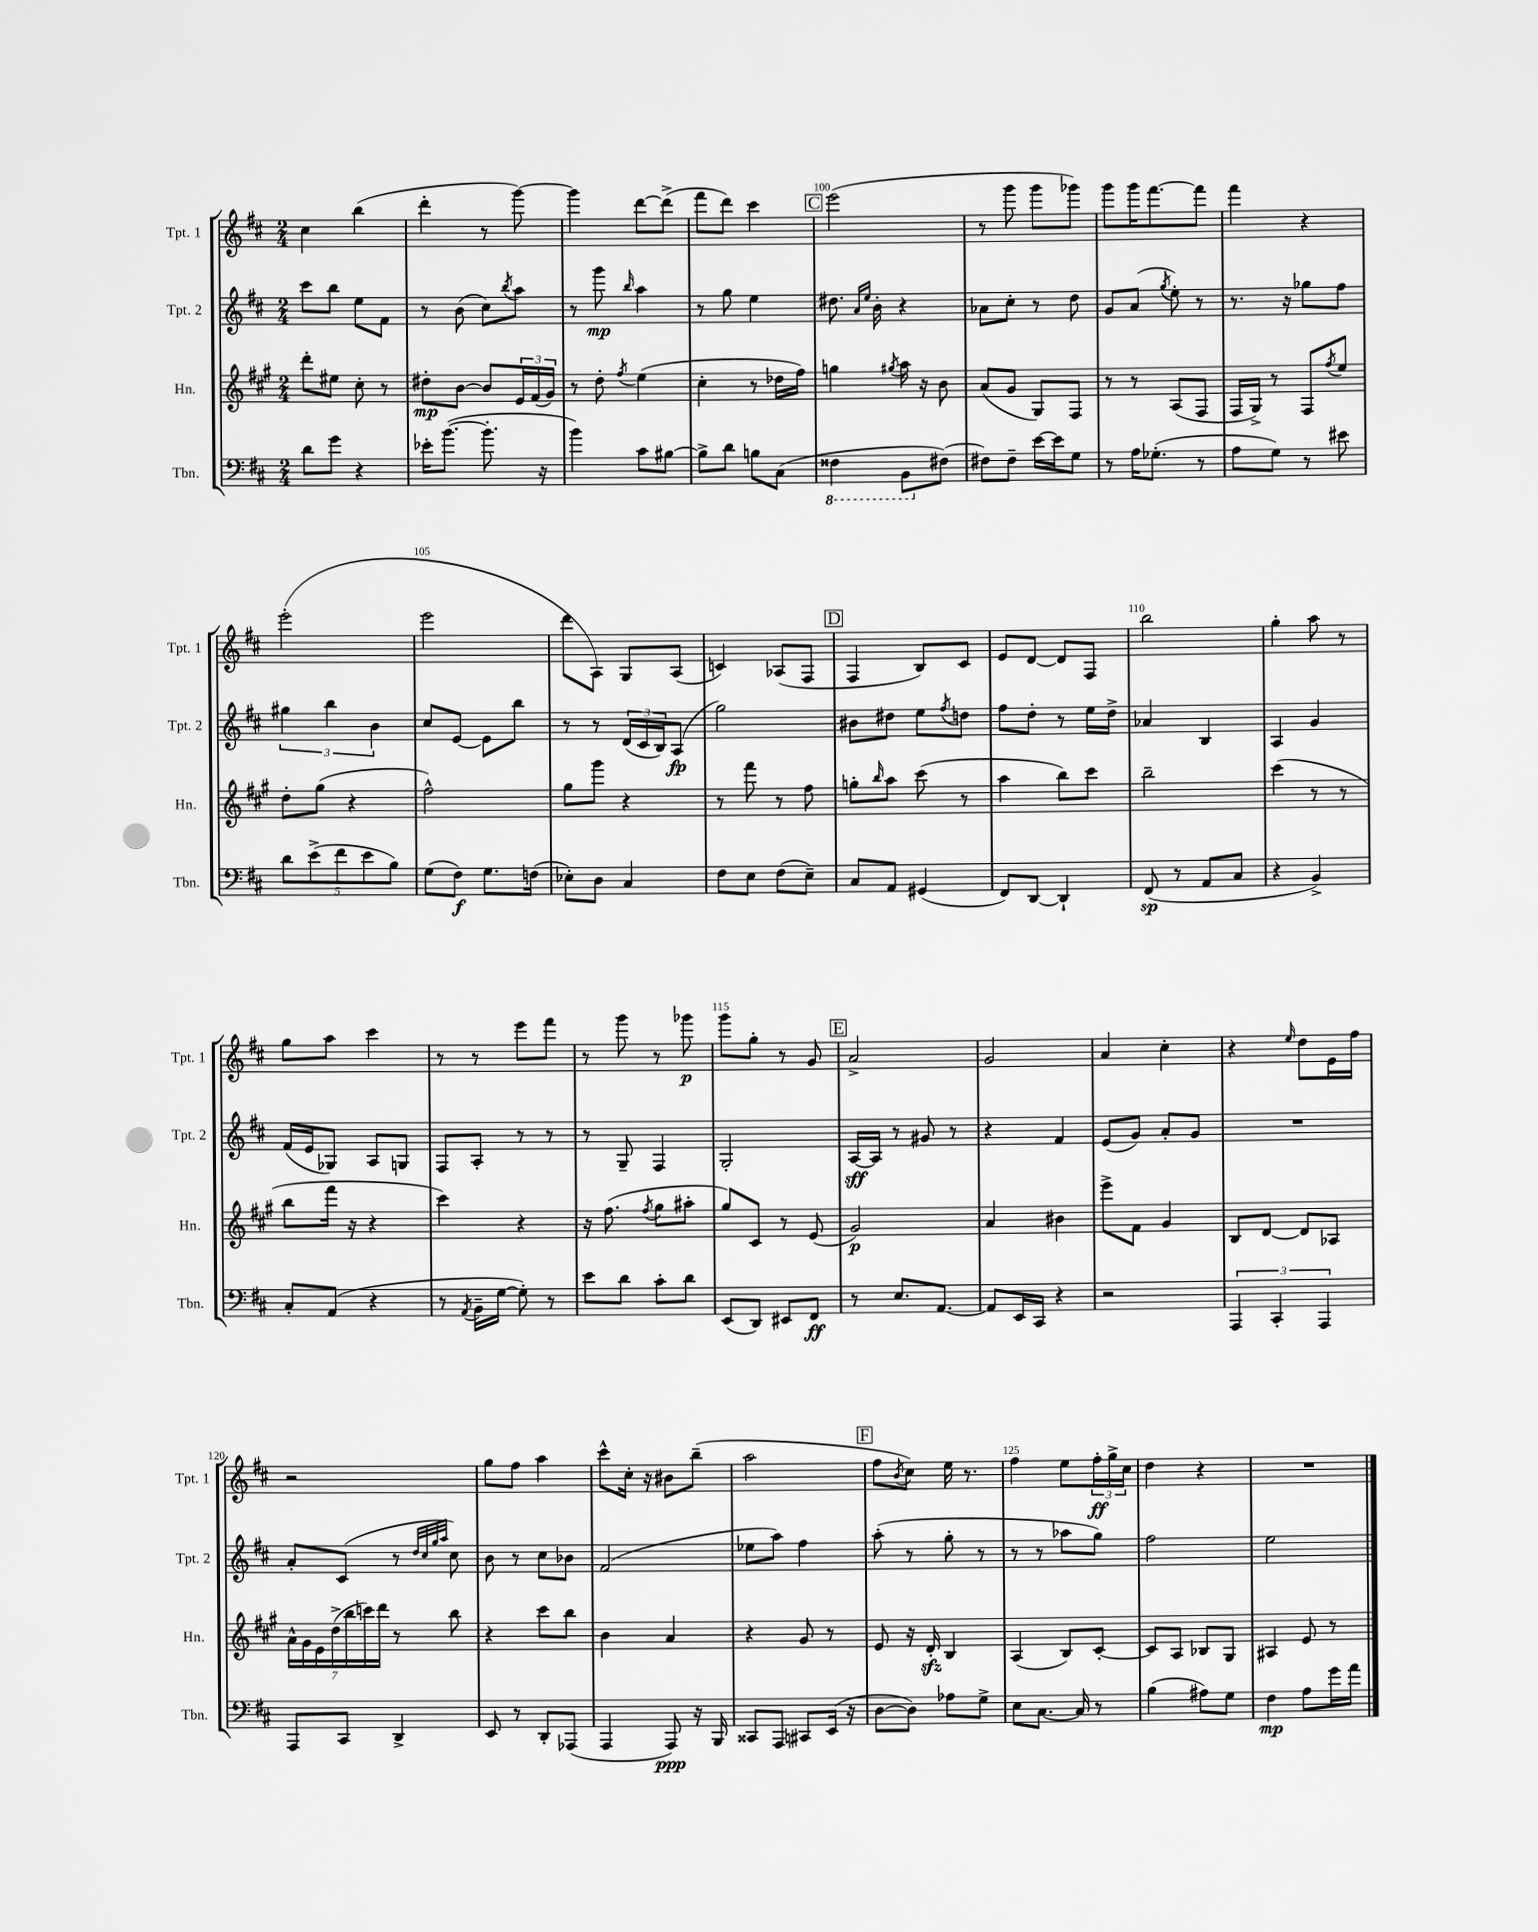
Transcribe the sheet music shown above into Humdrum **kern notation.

**kern	**kern	**kern	**kern
*staff4	*staff3	*staff2	*staff1
*clefF4	*clefG2	*clefG2	*clefG2
*k[f#c#]	*k[f#c#g#]	*k[f#c#]	*k[f#c#]
*M2/4	*M2/4	*M2/4	*M2/4
8d	8ddd'	8ccc#	4cc#
8g	8ee#	8bb	.
4r	8cc#'	8ee	(4bb
.	8r	8f#	.
=	=	=	=
16e-'	8dd#'	8r	4ddd'
([8.b	.	.	.
.	[8b	(8b	.
8.b']	8b]	8cc#)	8r
.	.	8qbb	.
.	24e	8aa	[8ggg)
.	(24f#	.	.
16r	.	.	.
.	24g#)	.	.
=	=	=	=
4b)	8r	8r	4ggg]
.	8dd'	8ggg	.
.	8qff#	16qqbb	.
8c#	(4ee	4aa	[8ddd
[8B#	.	.	(8ddd^]
=	=	=	=
8B#^]	4cc#'	8r	8fff#
8d	.	8gg	8ddd)
8B	8r	4ee	4ccc#
(8C#	16dd-	.	.
.	16ff#)	.	.
=	=	=	=
4FF##	4gg	8.dd#	(2eee
.	.	16qqa	.
.	.	16qqee	.
.	.	16b'	.
.	8qgg#	.	.
8BBB	16aa	4r	.
.	16r	.	.
[8F#)	8b	.	.
=	=	=	=
8F#]	(8a	8a-	8r
8F#~	8g#	8cc#'	8ggg
[16e	8G#)	8r	8ggg
16e]	.	.	.
8G	8F#	8dd	8ggg-)
=	=	=	=
8r	8r	8g	8ggg
16A	8r	(8a	16ggg
(8.G-'	.	.	[8.fff#
.	.	8qgg	.
.	(8A	8ee')	.
8r	8F#	8r	8fff#]
=	=	=	=
8A	16F#	8.r	4fff#
.	16G#^)	.	.
8G)	8r	.	.
.	.	16r	.
8r	8F#	8gg-	4r
.	8qff#	.	.
8e#	8ee	8ff#	.
=	=	=	=
10d	8dd'	6gg#	(2eee'
(10e^	.	.	.
.	(8gg#	.	.
.	.	6bb	.
10f#	.	.	.
.	4r	.	.
10e	.	.	.
.	.	6b	.
10B)	.	.	.
=	=	=	=
(8G	2ff#^^)	8cc#	2eee
8F#)	.	[8e	.
8.G	.	8e]	.
.	.	8bb	.
(16F	.	.	.
=	=	=	=
8E-')	8gg#	8r	8ddd
8D	8ggg#	8r	8A)
4C#	4r	(24d	8G
.	.	24c#	.
.	.	24B)	.
.	.	(8A	(8A
=	=	=	=
8F#	8r	2gg)	4c)
8E	8fff#	.	.
(8F#	8r	.	(8A-
8E~)	8ff#	.	8F#
=	=	=	=
8C#	8gg'	8b#	4F#
.	16qqbb	.	.
8AA	8aa	8dd#	.
(4GG#	(8ccc#	8ee	8B)
.	.	8qff#	.
.	8r	8dd	8c#
=	=	=	=
8FF#)	4aa	8ff#	8e
[8DD	.	8dd'	[8d
4DD`]	8bb)	8r	8d]
.	8ccc#	16ee	8F#
.	.	16dd^	.
=	=	=	=
(8FF#	2bb~	4a-	2bb
8r	.	.	.
8AA	.	4B	.
8C#	.	.	.
=	=	=	=
4r	(4ccc#	4A	4gg'
4BB^)	8r	4g	8aa
.	8r	.	8r
=	=	=	=
8C#'	8bb	(16f#	8gg
.	.	16e	.
(8AA	16fff#	8G-)	8aa
.	16r	.	.
4r	4r	8A	4ccc#
.	.	8G	.
=	=	=	=
8r	4ccc#)	8F#	8r
8qAA	.	.	.
16BB~	.	8A'	8r
[16G	.	.	.
8G'])	4r	8r	8eee
8r	.	8r	8fff#
=	=	=	=
8e	16r	8r	8r
.	(8.ff#	.	.
8d	.	8G~	8ggg
.	8qff#	.	.
8c#'	8gg#	4F#	8r
8d	8aa#'	.	8ggg-
=	=	=	=
(8EE	8gg#)	2G'	8ggg
8DD)	8c#	.	8gg'
8EE#	8r	.	8r
8FF#	(8e	.	8g
=	=	=	=
8r	2g#)	[16A	2a^
.	.	16A]	.
8.E	.	8r	.
.	.	8g#	.
[8.AA	.	.	.
.	.	8r	.
=	=	=	=
8AA]	4a	4r	2g
16EE	.	.	.
16CC#	.	.	.
4r	4b#	4f#	.
=	=	=	=
2r	8eee^	(8e	4a
.	8f#	8g)	.
.	4g#	8a'	4cc#'
.	.	8g	.
=	=	=	=
6AAA	8B	2r	4r
.	[8d	.	.
6CC#'	.	.	.
.	.	.	16qqee
.	8d]	.	8dd
6AAA	.	.	.
.	8A-	.	16e
.	.	.	16ff#
=	=	=	=
8AAA	28a^^	8a'	2r
.	28g#	.	.
.	28e	.	.
.	(28dd^	.	.
8CC#	.	(8c#	.
.	28bb	.	.
.	28ccc)	.	.
.	28ddd	.	.
4DD^	8r	8r	.
.	.	32qqdd	.
.	.	32qqcc#	.
.	.	32qqgg	.
.	.	32qqaa	.
.	8bb	8cc#)	.
=	=	=	=
8EE	4r	8b	8gg
8r	.	8r	8ff#
8DD'	8ccc#	8cc#	4aa
(8AAA-	8bb	8b-	.
=	=	=	=
4AAA	4b	(2f#	8ccc#^^
.	.	.	16cc#'
.	.	.	16r
8AAA)	4a	.	8b#
16r	.	.	(8bb~
16BBB	.	.	.
=	=	=	=
8CC##	4r	8ee-	2aa
8AAA	.	8aa)	.
8CC#	8g#	4ff#	.
(16EE	8r	.	.
16r	.	.	.
=	=	=	=
[8D	8e	(8aa'	8ff#
.	.	.	8qb
8D])	16r	8r	8cc#)
.	16d'	.	.
8A-	4B	8gg'	16ee
.	.	.	8.r
8G^	.	8r	.
=	=	=	=
8E	(4A	8r	4ff#
[8.C#	.	8r	.
.	8B)	8aa-	8ee
16C#]	.	.	.
8r	[8c#'	8gg)	24ff#'
.	.	.	24gg^
.	.	.	24cc#
=	=	=	=
(4B	8c#]	2ff#	4dd
.	8A	.	.
8A#)	8B-	.	4r
8G	8G#	.	.
=	=	=	=
4F#	4A#	2ee	2r
8A	8e	.	.
16g	8r	.	.
16a	.	.	.
==	==	==	==
*-	*-	*-	*-
